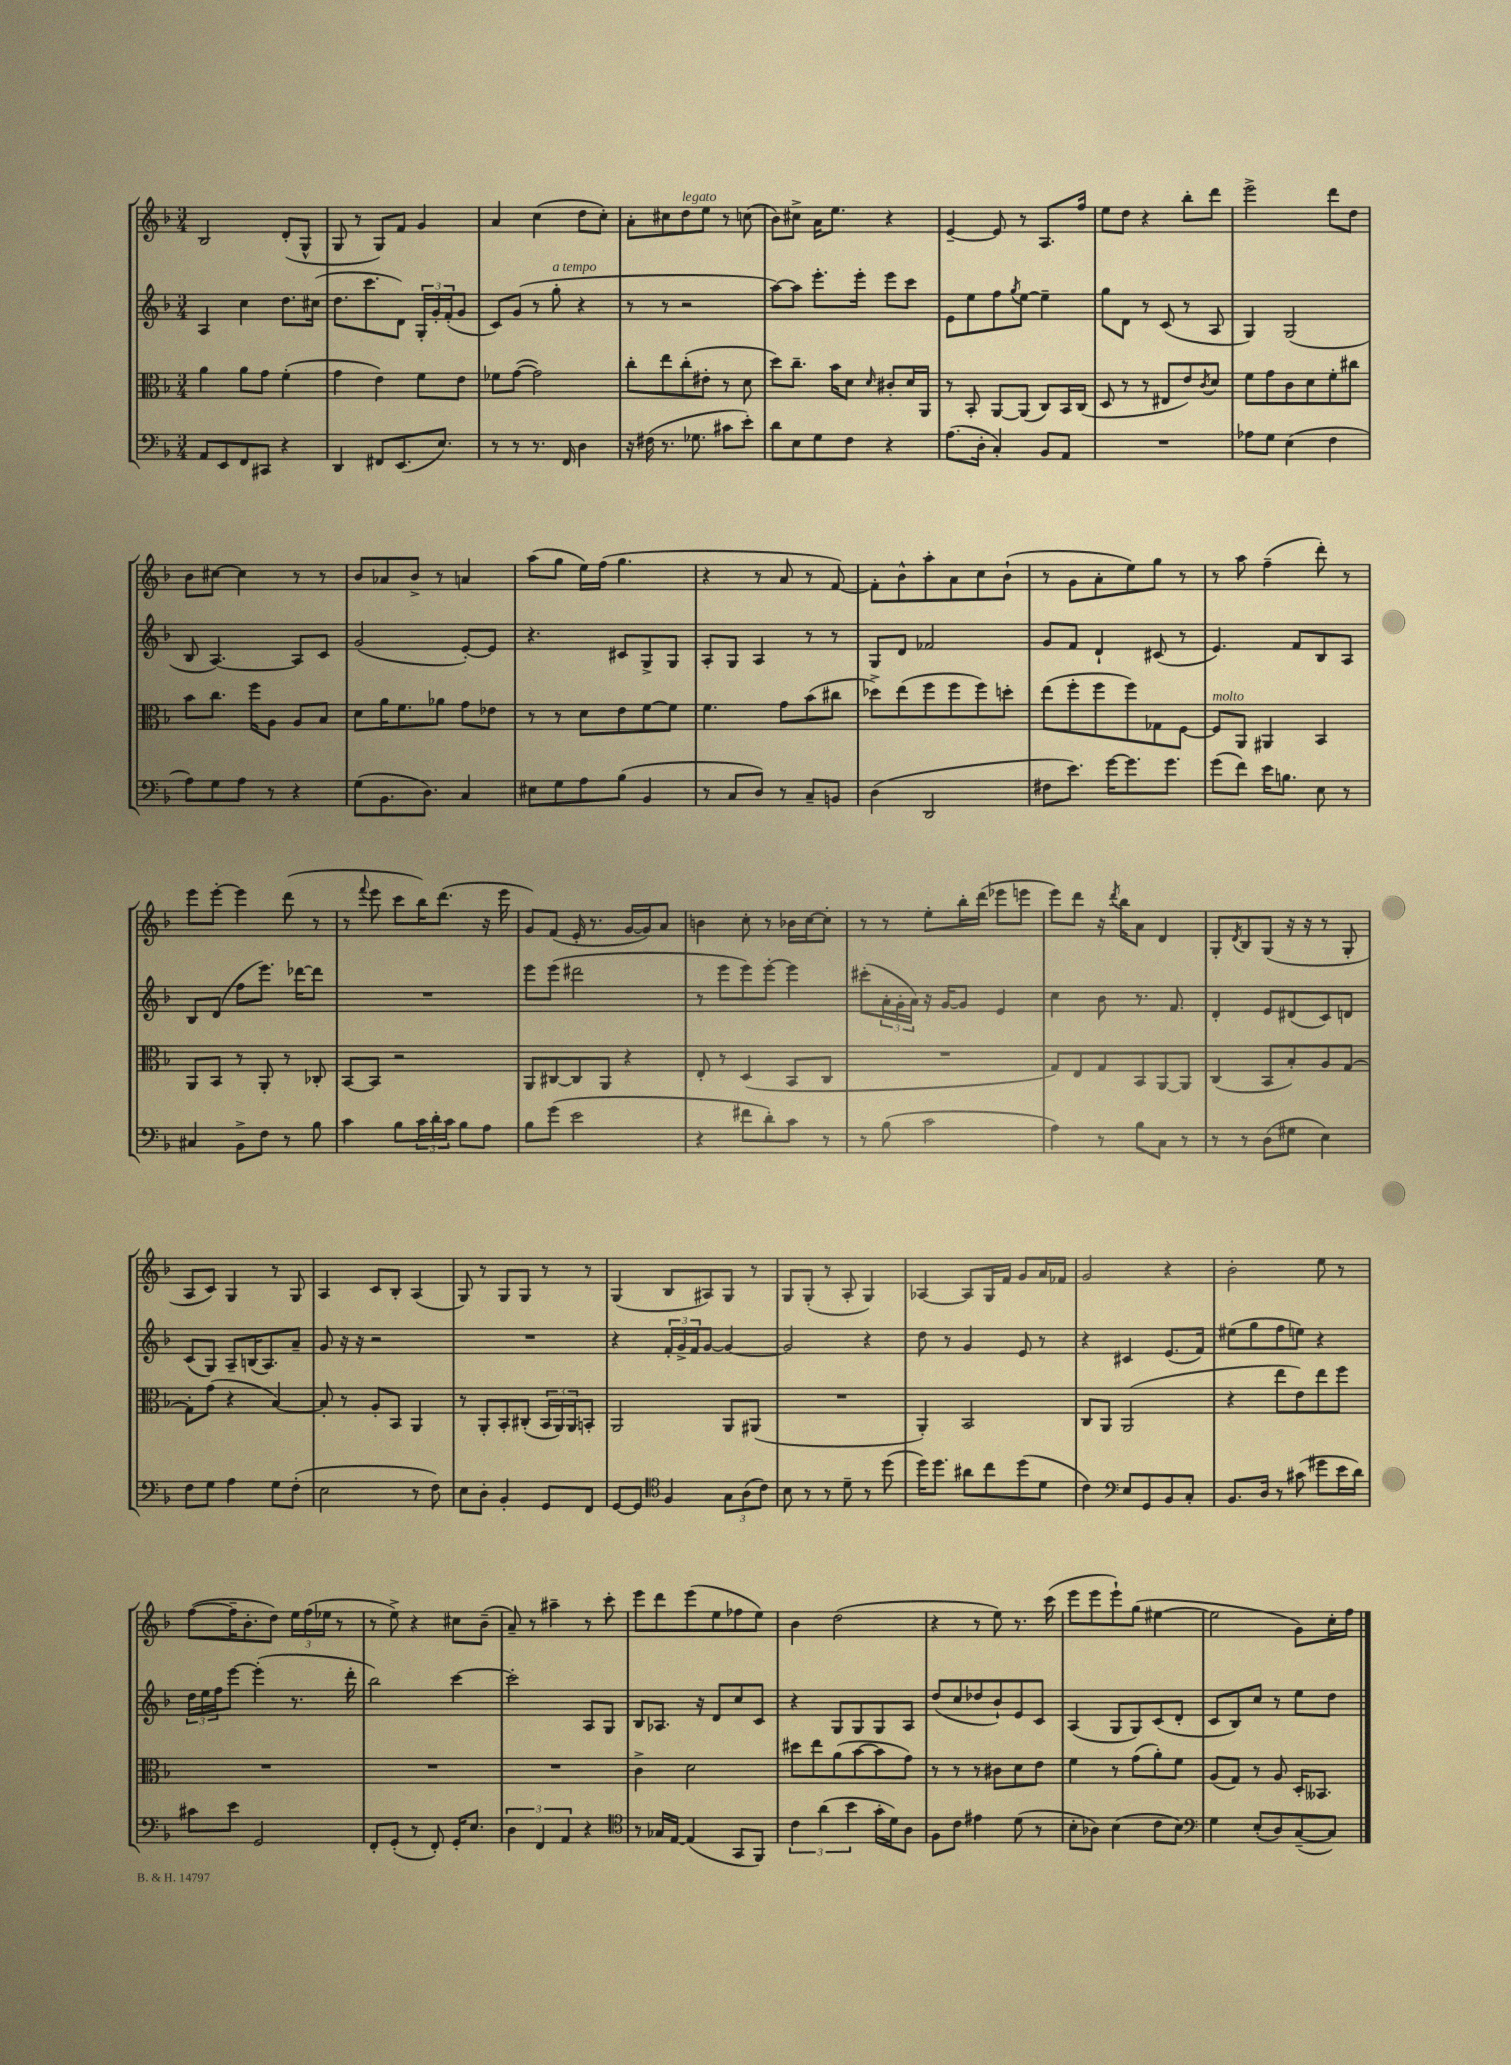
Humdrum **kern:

**kern	**kern	**kern	**kern
*part4	*part3	*part2	*part1
*staff4	*staff3	*staff2	*staff1
*clefF4	*clefC3	*clefG2	*clefG2
*k[b-]	*k[b-]	*k[b-]	*k[b-]
*M3/4	*M3/4	*M3/4	*M3/4
=14	=14	=14	=14
8AA/L	4a\	4A/	2B-/
8EE/	.	.	.
8FF/	8a\L	4cc\	.
8CC#X/J	8g\J	.	.
4r	(4f'\	8.dd\L	(8d'/L
.	.	.	8G^^/J
.	.	(16cc#X\Jk	.
=15	=15	=15	=15
4DD/	4g\	8.dd\L	8G/
.	.	.	8r
.	.	8.ccc\	.
8FF#X/L	4e\)	.	8G/L)
(8.EE/	.	8d\J)	8f/J
.	8f\L	24G'/LL	4g/
.	.	24g'/	.
8.E/J)	.	.	.
.	.	(24f'/J	.
.	8e\J	8g/J	.
=16	=16	=16	=16
8r	8f-X\L	8c/L)	4a/
8r	([8g\J	(8g/J	.
8.r	2g\])	8r	(4cc\
!	!	!LO:TX:a:i:t=a tempo	!
.	.	8gg'\	.
16FF/	.	.	.
4D\	.	4r	8dd\L
.	.	.	8cc'\J)
=17	=17	=17	=17
16r	8cc'\L	8r	8a'\L
(16F#X\	.	.	.
8.r	8ee\	8r	8cc#X\
!	!	!	!LO:TX:a:i:t=legato
.	(8cc'\	2r	8dd\
8.G-X\	.	.	.
.	8e#X'\J	.	8ee\J
8c#X\L	8r	.	8r
8e'\J)	8d\	.	(8ccn\
=18	=18	=18	=18
8d\L	8dd\L)	[8aa\L)	8b-\L)
8E\	8.cc~\J	8aa\J]	8cc#X^\J
8G\	.	8.eee'\L	16a\KL
.	16b-\KL	.	8.ee\J
8F\J	8d\J	.	.
.	.	16eee'\Jk	.
.	16qqd/	.	.
4r	8c#X'/L	8eee\L	4r
.	16d/L	8ccc\J	.
.	16AA/JJ	.	.
=19	=19	=19	=19
(8.A\L	8r	8e\L	[4e~/
.	8BB-'/	8ee\	.
16D'\Jk	.	.	.
4C'/)	[8AA/L	8ff\	8e/]
.	.	8qgg/	.
.	(8AA/J]	[8ee\J	8r
8BB-/L	8C/L)	4ee~\]	8.A/L
8AA/J	16BB-/L	.	.
.	(16C/JJ	.	16ff/Jk
=20	=20	=20	=20
2.r	8D/	8gg\L	8ee\L
.	8r	8d\J	8dd\J
.	8r	8r	4r
.	8E#X/L	(8c/	.
.	8e/)	8r	8bb-'\L
.	8qc/	.	.
.	8d/J	8A/	8ddd\J
=21	=21	=21	=21
8A-X\L	8f\L	4G/)	2eee^\
8G\J	8g\	.	.
(4E\	8c\	(2G/	.
.	8d\	.	.
4F\	8f'\	.	8ddd\L
.	8cc#X\J	.	8dd\J
!!LO:LB:g=z
=22	=22	=22	=22
8A\L)	8b-\L	8B-/	8b-\L
8G\	8.cc\J	[4.A/)	[8cc#X\J
8A\J	.	.	4cc#\]
.	16ff\KL	.	.
8r	8A\J	.	.
4r	8A/L	8A/L]	8r
.	8B-/J	8c/J	8r
=23	=23	=23	=23
(8G\L	8d\L	(2g/	8b-/L
8.BB-\	16a\K	.	8a-X/
.	8.f\	.	.
.	.	.	8b-^/J
8.D\J)	.	.	.
.	8a-X\J	.	8r
4C/	8g\L	[8e'/L)	4an/
.	8e-X\J	8e/J]	.
=24	=24	=24	=24
8E#X\L	8r	4.r	(8aa\L
8G\	8r	.	8gg\J
8A\	8d\L	.	16ee\LL)
.	.	.	(16ff\JJ
(8B-\J	8e\	8c#X/L	4.gg\
4BB-/	[8f\	8G^/	.
.	8f\J]	8G/J	.
=25	=25	=25	=25
8r	4.f\	8A'/L	4r
8C/L	.	8G/J	.
8D/J)	.	4A/	8r
8r	8g\L	.	8a/
8C~/L	(8b-\	8r	8r
8BBn/J	8cc#X\J	8r	[8f/)
=26	=26	=26	=26
(4D\	8dd-X^\L)	8G/L	8f'\L]
.	(8ee\	8d/J	8b-^^\
2DD/	8ff\	2f-X/	8aa'\
.	8ff\	.	8a\
.	8ff\)	.	8cc\
.	8ddn'\J	.	(8b-`\J
=27	=27	=27	=27
8F#X\L	(8ee\L	8g/L	8r
8.e\J)	8ff'\	8f/J	8g\L
.	8ff\	4d`/	8a'\
[16g\KL	.	.	.
8.g\]	8ff\)	.	8ee\)
.	8G-X\	(8c#X/	8gg\J
8.g\J	.	.	.
.	[8F\J	8r	8r
=28	=28	=28	=28
!	!LO:TX:a:i:t=molto	!	!
(8g\L	8F/L]	4.e/)	8r
8f\J)	8AA/J	.	8aa\
16e\KL	4AA#X/	.	(4ff~\
8.Bn\J	.	.	.
.	.	8f/L	.
8E\	4BB-/	8B-/	8ddd'\)
8r	.	8A/J	8r
!!LO:LB:g=z
=29	=29	=29	=29
4C#X/	8AA/L	8B-/L	8eee\L
.	8BB-/J	(8d/J	[8eee'\J
8BB-^\L	8r	8ff\L	4eee\]
8F\J	8AA'/	8.eee\J)	.
8r	8r	.	(8ddd\
.	.	[16ddd-X\KL	.
8B-\	8C-X'/	8ddd-\J]	8r
=30	=30	=30	=30
4c\	[8BB-/L	2.r	8r
.	.	.	8qqfff/
.	8BB-/J]	.	8eee\
8B-\L	2r	.	8ccc\L
24c\L	.	.	16bb-\K)
24d'\	.	.	.
.	.	.	(8.ddd\J
24c\JJ	.	.	.
8B-\L	.	.	.
8A\J	.	.	16r
.	.	.	16eee\
=31	=31	=31	=31
8B-\L	8AA/L	8eee\L	8g/L)
(8g\J	[8C#X/	(8eee\J	(8f/J
2e\	8C#/]	2ddd#X\	16e'/
.	.	.	8.r
.	8AA/J	.	.
.	4r	.	[16g/LL
.	.	.	16g/J])
.	.	.	8a/J
=32	=32	=32	=32
4r	8E'/	8r	4bn\
.	8r	8eee\L	.
8f#X\L	(4D/	8eee\)	8cc'\
8d'\)	.	[8eee'\J	8r
8c\J	8BB-/L	4eee\]	16b-X\LL
.	.	.	[16cc\J
8r	8C/J	.	8cc'\J]
=33	=33	=33	=33
8r	2.r	(8ccc#X'\L	8r
(8B-\	.	24a'\L	8r
.	.	24g'\	.
.	.	24a\JJ)	.
2c\	.	16r	8ee'\L
.	.	[16g/KL	.
.	.	8g/J]	16bb-'\L
.	.	.	(16ddd\JJ
.	.	4e/	8eee-X\L
.	.	.	8eeen\J
=34	=34	=34	=34
4A\)	8G/L)	4cc\	8eee\L)
.	8E/	.	8ddd\J
8r	8G/	8b-\	16r
.	.	.	8qddd/
.	.	.	16bb-\KL
8B-\L	8BB-/	8.r	8a\J
8C\J	[8AA/	.	4d/
.	.	8.f/	.
8r	8AA/J]	.	.
=35	=35	=35	=35
8r	(4C/	4d'/	8G'/L
.	.	.	8qd/
8r	.	.	8B-/
(8D\L	8BB-/L	8e/L	(8G/J
8G#X\J	8B-'/)	(8d#X/	16r
.	.	.	16r
4E\)	8A/	8c/)	8r
.	[8G/J	8dn/J	8G'/
!!LO:LB:g=z
=36	=36	=36	=36
8F\L	8G'\L]	(8c/L	8A/L
8G\J	(8g\J	8G/J)	8c/J)
4A\	4r	8A~/L	4G/
.	.	(16Bn/K	.
.	.	8.A/)	.
8G\L	[4B-/)	.	8r
(8F'\J	.	8a~/J	8G/
=37	=37	=37	=37
2E\	8B-'/]	8g/	4A/
.	8r	16r	.
.	.	16r	.
.	8A'/L	2r	8c/L
.	8BB-/J	.	8B-'/J
8r	4AA/	.	(4A/
8F\)	.	.	.
=38	=38	=38	=38
8E\L	8r	2.r	8G/)
8D'\J	8AA'/L	.	8r
4BB-'/	8BB-'/	.	8G/L
.	(8C#X'/J	.	8G/J
8GG/L	24BB-/LL	.	8r
.	24AA/)	.	.
.	24AA/J	.	.
8FF/J	8BBn'/J	.	8r
=39	=39	=39	=39
[8GG/L	2AA/	4r	(4G/
8GG/J]	.	.	.
*clefC4	*	*	*
4F/	.	24f'/LL	8B-/L
.	.	24g^/	.
.	.	24f/J	.
.	.	[8g/J	8A#X/)
12G\L	8AA/L	4g/_	8G/J
(12A\	.	.	.
.	(8AA#X/J	.	8r
12c\J)	.	.	.
=40	=40	=40	=40
8B-\	2.r	2g/]	8G/L
8r	.	.	(8G'/J
8r	.	.	8r
8d~\	.	.	8A'/
8r	.	4r	4G/)
(8dd\	.	.	.
=41	=41	=41	=41
16dd\KL)	4AA'/)	8dd\	[4A-X/
8.dd\J	.	.	.
.	.	8r	.
8a#X\L	2BB-/	4g/	8A-/L]
8cc\	.	.	16G/L
.	.	.	16f/JJ
(8dd\	.	8e/	8g/L
8d\J	.	8r	16a/L
.	.	.	16f-X/JJ
=42	=42	=42	=42
4c\)	8C/L	4r	2g/
.	8AA/J	.	.
*clefF4	*	*	*
8E/L	(2AA/	4c#X/	.
8GG/	.	.	.
8BB-/	.	(8.e/L	4r
8C'/J	.	.	.
.	.	16f/Jk)	.
=43	=43	=43	=43
8.BB-/L	4r	(8ee#X\L	2b-'\
.	.	8gg\	.
16D/Jk	.	.	.
8r	8ee\L	8ff\	.
(8c#X\	8e\)	8een\J)	.
8g#X\L	8ee\	4r	8ee\
16e\L	8ff\J	.	8r
16d\JJ)	.	.	.
!!LO:LB:g=z
=44	=44	=44	=44
8c#X\L	2.r	24dd\LL	([8ff\L
.	.	24ee\	.
.	.	24ff\J	.
8e\J	.	[8eee\J	16ff~\K]
.	.	.	8.b-'\
2GG/	.	(4eee'\]	.
.	.	.	8dd\J)
.	.	8.r	24ee\LL
.	.	.	(24ff\
.	.	.	24ee-X\JJ
.	.	.	8r
.	.	16ddd'\	.
=45	=45	=45	=45
8FF'/L	2.r	2bb-\)	8r
(8GG'/J	.	.	8ee^\)
8r	.	.	4r
8FF'/)	.	.	.
16GG'/KL	.	[4ccc\	8cc#X\L
8.E/J	.	.	.
.	.	.	(8b-~\J
=46	=46	=46	=46
6D\	2.r	2ccc'\]	8a~/)
.	.	.	8r
6FF/	.	.	.
.	.	.	4aa#X~\
6AA/	.	.	.
4r	.	8A/L	8r
.	.	8G/J	8ccc'\
=47	=47	=47	=47
*clefC4	*	*	*
8r	4c^\	8B-/L	8eee\L
16G-X/LL	.	8.A-X/J	8ddd\
[16E/JJ	.	.	.
(4E/]	2d\	.	(8eee\
.	.	16r	.
.	.	8d/L	8ee\
8GG/L	.	8cc/	8ff-X\
8FF/J)	.	8c/J	8ee\J)
=48	=48	=48	=48
6c\	8dd#X\L	4r	4b-\
.	8ee\	.	.
(6a\	.	.	.
.	(8a\	8G/L	(2dd\
6b-\	.	.	.
.	[8b-\	8G/	.
16g'\LL	8b-\]	8G/	.
16d\J)	.	.	.
8A\J	8g\J)	8A/J	.
=49	=49	=49	=49
8F\L	8r	(8dd/L	4r
8c\J	8r	8cc/	.
4e#X\	8r	8dd-X/	8r
.	8c#X\L	8b-`/)	8ee\)
(8d\	8d\	8e/	8.r
8r	8e\J	8c/J	.
.	.	.	(16ccc\
=50	=50	=50	=50
8B-'\L	4f\	(4A/	8eee\L
8A-X\J)	.	.	8eee\
(4B-\	8r	8G/L	8eee`\)
.	(8g\L	8G/)	(8gg\J
8c\L	8a'\)	(8c/	[4ee#X\
8B-\J)	8f\J	8d'/J	.
=51	=51	=51	=51
*clefF4	*	*	*
4G\	(8A/L	8c/L	2ee#\]
.	8G/J)	8B-/)	.
(8E'/L	8r	8cc/J	.
8D/)	8A/	8r	.
([8C~/	16D'/KL	8ee\L	8g\L)
.	8.BB--X/J	.	.
8C/J])	.	8dd\J	16cc'\L
.	.	.	16ff\JJ
==	==	==	==
*-	*-	*-	*-
